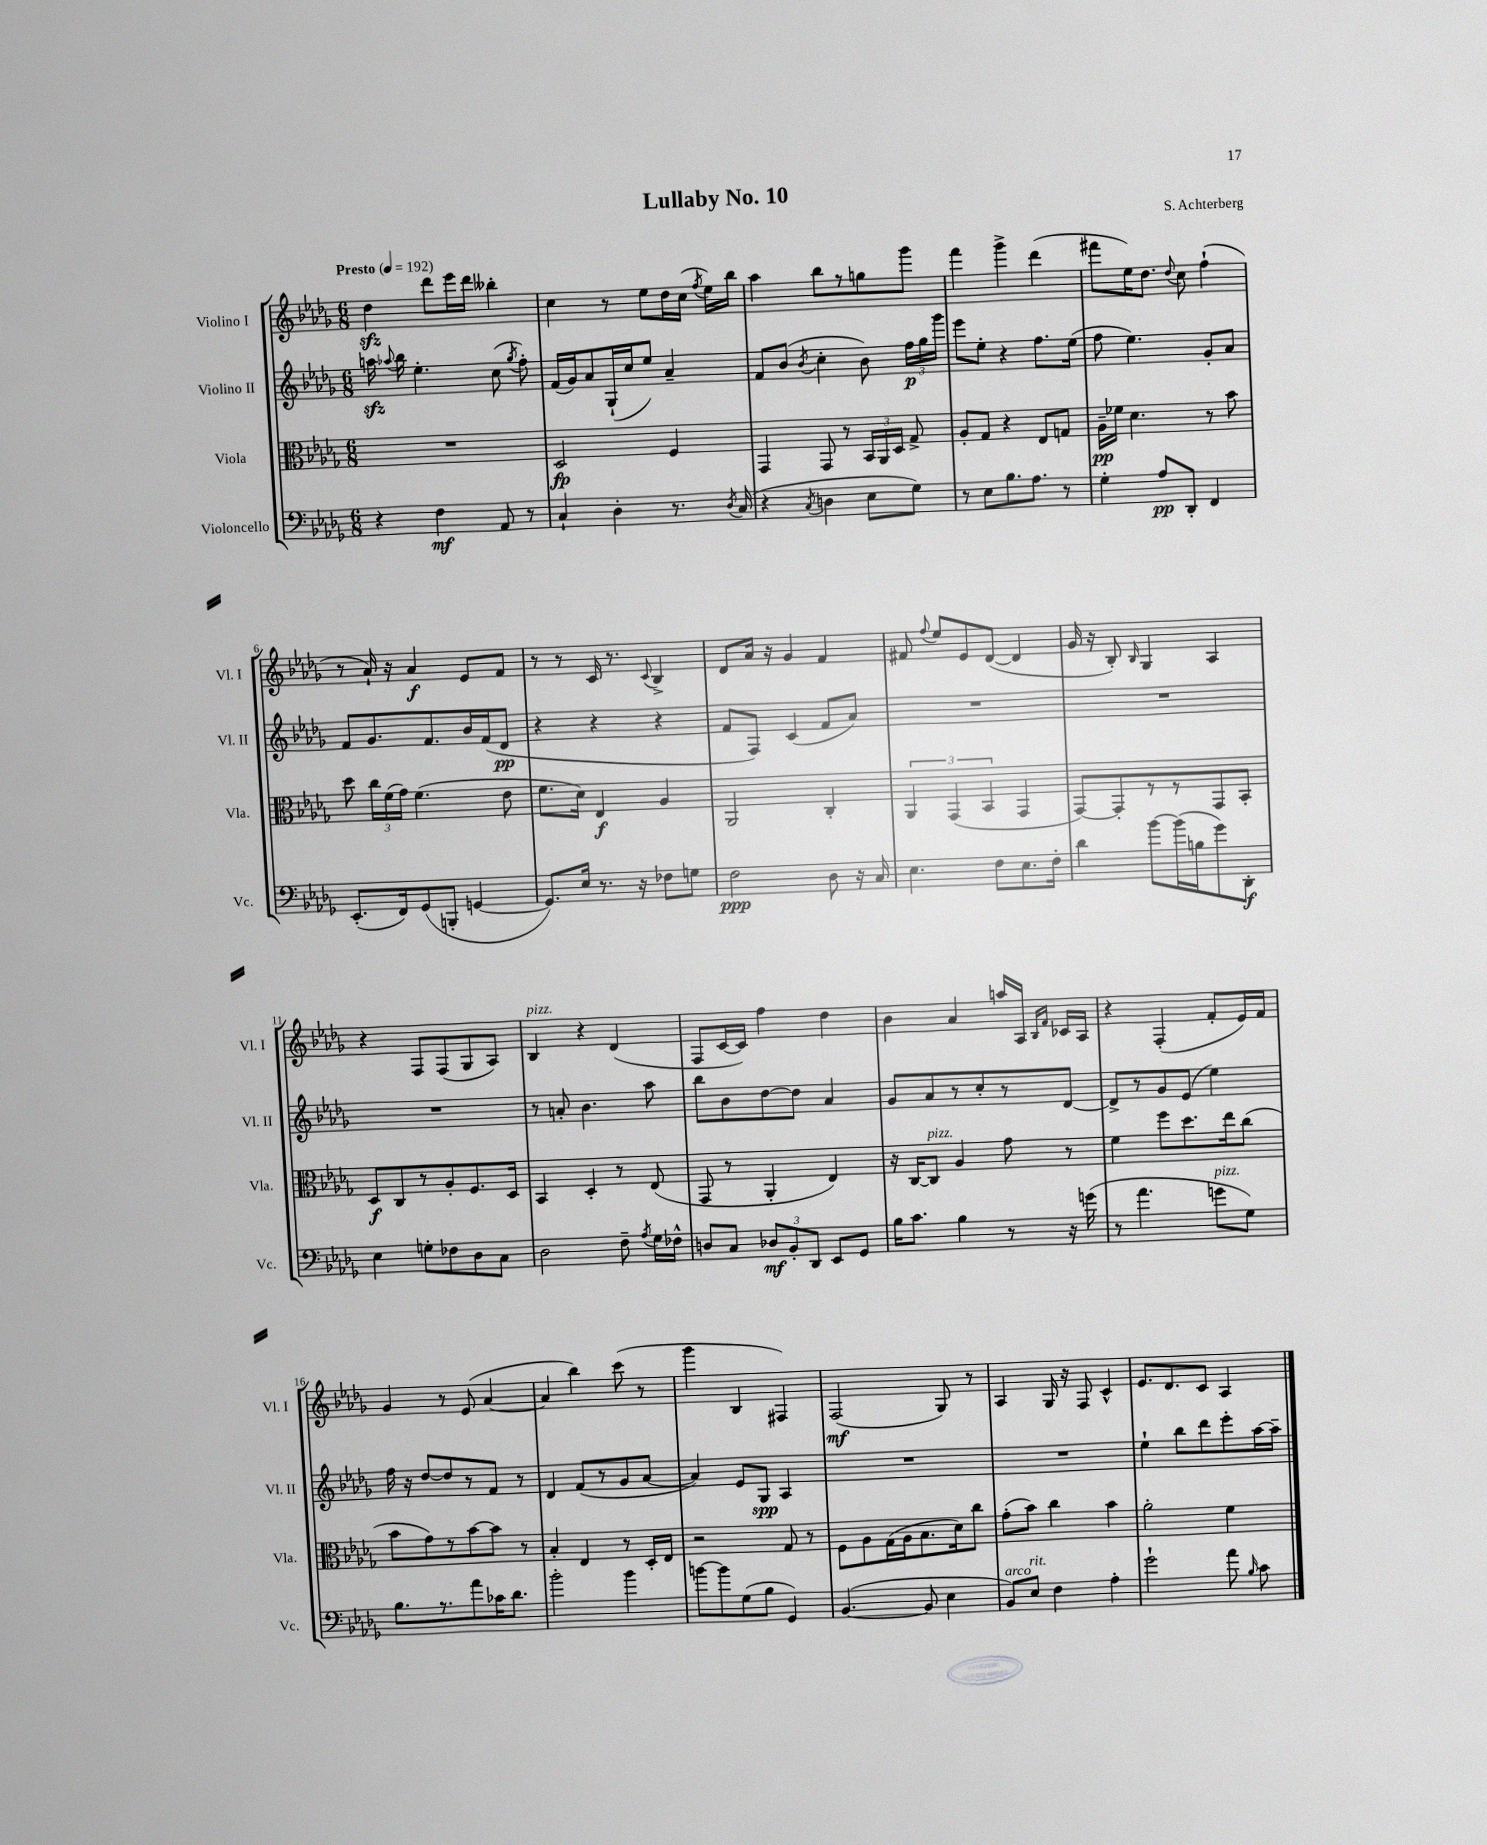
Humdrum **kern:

**kern	**kern	**kern	**kern
*staff4	*staff3	*staff2	*staff1
*clefF4	*clefC3	*clefG2	*clefG2
*k[b-e-a-d-g-]	*k[b-e-a-d-g-]	*k[b-e-a-d-g-]	*k[b-e-a-d-g-]
*M6/8	*M6/8	*M6/8	*M6/8
*MM192	*MM192	*MM192	*MM192
4r	2.r	16aa\	4dd-\
.	.	8qqaa-/	.
.	.	16bb-\	.
.	.	4.ee-'\	.
4F\	.	.	8ddd-\L
.	.	.	16eee-\L
.	.	.	16ddd-\JJ
8AA-/	.	(8cc\	4bb--'\
.	.	8qgg-/	.
8r	.	8ff'\)	.
=	=	=	=
4C`/	2D-/	(16f/LL	4cc\
.	.	16g-/J)	.
.	.	8a-/	.
4D-'\	.	(16G-`/L	8r
.	.	16cc/J	.
.	.	8ee-/J)	8ee-\L
8.r	4F/	4a-~/	16dd-\L
.	.	.	(16cc\JJ
.	.	.	8qff/
.	.	.	16ee-\LL)
8qD-/	.	.	.
(16C/	.	.	16bb-\JJ
=	=	=	=
4r	4GG-/	8f/L	4aa-\
.	.	(8b-/J	.
8qC/	.	8qb-/	.
4D\	8GG-/	4cc'\	8bb-\L
.	8r	.	8r
8E-\L	24BB-/LL	8b-\)	8gg\
.	24AA-/	.	.
.	24D-/JJ	.	.
8G-\J)	8G-^/	24ff\LL	8ggg-\J
.	.	24gg-\	.
.	.	24ggg-\JJ	.
=	=	=	=
8r	8A-'/L	8eee-\L	4fff\
8E-\L	8G-/J	8ee-'\J	.
8.B-\	4r	4r	4ggg-^\
8.A-\J	.	.	.
.	8E-/L	8.ff\L	(4ddd-\
8r	8G/J	.	.
.	.	(16ee-\Jk	.
=	=	=	=
4G-'\	16A-~\LL	8ff\	8fff#\L
.	16f-\JJ	.	.
.	4.d-\	4.ee-\)	16ee-\K)
.	.	.	8.dd-\J
8A-/L	.	.	.
.	.	.	8qqdd-/
8DD-'/J	.	.	8cc\
4FF/	8r	8g-'/L	(4ff`\
.	8b-\	8a-/J	.
=	=	=	=
(8.EE-'/L	8dd-\	8f/L	8r
.	24cc\LL	8.g-/	16a-`/)
.	(24f\	.	.
16FF/k)	.	.	16r
.	24g-\JJ)	.	.
(8GG-/	(4.f\	.	4a-/
.	.	8.f/	.
8BBB'/J	.	.	.
[4GG/	.	16b-/L	8e-/L
.	.	(16f/J	.
.	8e-\	8d-/J	8f/J
=	=	=	=
8.GG/]L)	8.f\L	4r	8r
.	.	.	8r
16E-/Jk	16d-\Jk)	.	.
8.r	4E-/	4r	16c/
.	.	.	8.r
16r	.	.	.
.	.	.	8qqc/
8F-\L	4A-/	4r	4B-^/
8G\J	.	.	.
=	=	=	=
2F\	2AA-/	8f/L	8d-/L
.	.	8F/J)	16a-/Jk
.	.	.	16r
.	.	(4c/	4g-/
8D-\	4C'/	8f/L	4f/
16r	.	8a-/J)	.
16C/	.	.	.
=	=	=	=
4.E-\	6AA-/	2.r	8f#/
.	.	.	8qqff/
.	.	.	8ee-/L
.	(6GG-/	.	.
.	.	.	8e-/
.	6BB-/	.	.
8F\L	.	.	([8d-/J
8.E-\	4GG-/	.	4d-/]
16F'\Jk	.	.	.
=	=	=	=
4d-\	[8GG-/L)	2.r	16g-/
.	.	.	16r
.	8GG-'/]	.	8B-'/)
.	.	.	16qqB-/
[8b-\L	8r	.	4G-/
(16b-\]L	8r	.	.
16B\J	.	.	.
8g-\)	8GG-/	.	4A-/
8DD-'\J	8BB-'/J	.	.
=	=	=	=
4E-\	8D-/L	2.r	4r
.	8C/	.	.
8G'\L	8r	.	8F/L
8F-\	8A-'/	.	(8F/
8D-\	8.F/	.	8G-/
8C\J	.	.	8A-/J)
.	16D-/Jk	.	.
=	=	=	=
2D-\	4BB-/	8r	4B-/
.	.	8a'/	.
.	4D-'/	4.b-\	4r
8F~\	8r	.	(4d-/
8qA-/	.	.	.
16G-\LL	(8E-/	8aa-\	.
16F-^^\JJ	.	.	.
=	=	=	=
8D/L	8GG-/	8bb-\L	8F/L
8C/J	8r	8b-\	[16c/L
.	.	.	16c/]JJ)
12D-/L	4AA-'/	[8dd-\	4ff\
12BB-'/	.	.	.
.	.	8dd-\]J	.
12DD-/J	.	.	.
8EE-/L	4E-/)	4a-/	4dd-\
8GG-/J	.	.	.
=	=	=	=
16B-\LK	16r	8g-/L	4b-\
8.c\J	[16C/LK	.	.
.	8C/]J	8a-/	.
4B-\	4A-/	8r	4a-/
.	.	8cc'/	.
8r	8g-\	8r	16aa/LL
.	.	.	16A-/JJ
.	.	.	16qqB-/LL
.	.	.	16qqf/JJ
16r	8r	[8d-/J	16c-/LL
(16g\	.	.	16A-/JJ
=	=	=	=
8r	4f\	8d-^/]L	4r
4.a-\	.	8r	.
.	8ff\L	8g-/	(4F'/
.	8.dd-\	(8e-/J	.
8g\L	.	4ee-\)	8f'/L
.	16ee-\k	.	.
8G-\J)	(8cc\J	.	16e-/L)
.	.	.	16f/JJ
=	=	=	=
8.B-\L	8b-\L	16ff\	4g-/
.	.	16r	.
.	8g-\)	[8dd-/L	.
8.r	.	.	.
.	8r	8dd-/]	8r
8a-\	[8b-\	8r	(8e-/
16c-\K	8b-\]J	8f/J	[4a-/
8.d-\J	.	.	.
.	8r	8r	.
=	=	=	=
2b-'\	4B-'/	4d-/	4a-/]
.	4E-/	(8f/L	4bb-\)
.	.	8r	.
4b-\	8r	8g-/	(8ccc\
.	16D-'/LL	[8a-/J	8r
.	16E-/JJ	.	.
=	=	=	=
[8b\L	2r	4a-/])	4ggg-\
8b\]	.	.	.
(8G-\	.	8e-/L	4B-/
8B-\J	.	8G-/J	.
4GG-/)	8G-/	4A-/	4F#/)
.	8r	.	.
=	=	=	=
([4.BB-/	8F\L	2.r	(2F/
.	8A-\	.	.
.	(16G-\L	.	.
.	16A-\J	.	.
8BB-/]	8.B-\	.	.
4E-\	.	.	8G-/)
.	16d-\k)	.	.
.	8cc\J	.	8r
=	=	=	=
8BB-/L)	(8g-'\L	2.r	4A-/
8E-/J	8b-\J)	.	.
4F\	4cc\	.	16G-/
.	.	.	16r
.	.	.	8F/
4A-'\	4b-\	.	4c^^/
=	=	=	=
2g-`\	2a-'\	4ee-`\	8.e-/L
.	.	.	8.d-/
.	.	8bb-\L	.
.	.	8ddd-\	8c/J
8a-\	4f\	8eee-'\	4A-/
16qqB-/	.	.	.
8c\	.	[16aa-\L	.
.	.	16aa-~\]JJ	.
==	==	==	==
*-	*-	*-	*-
